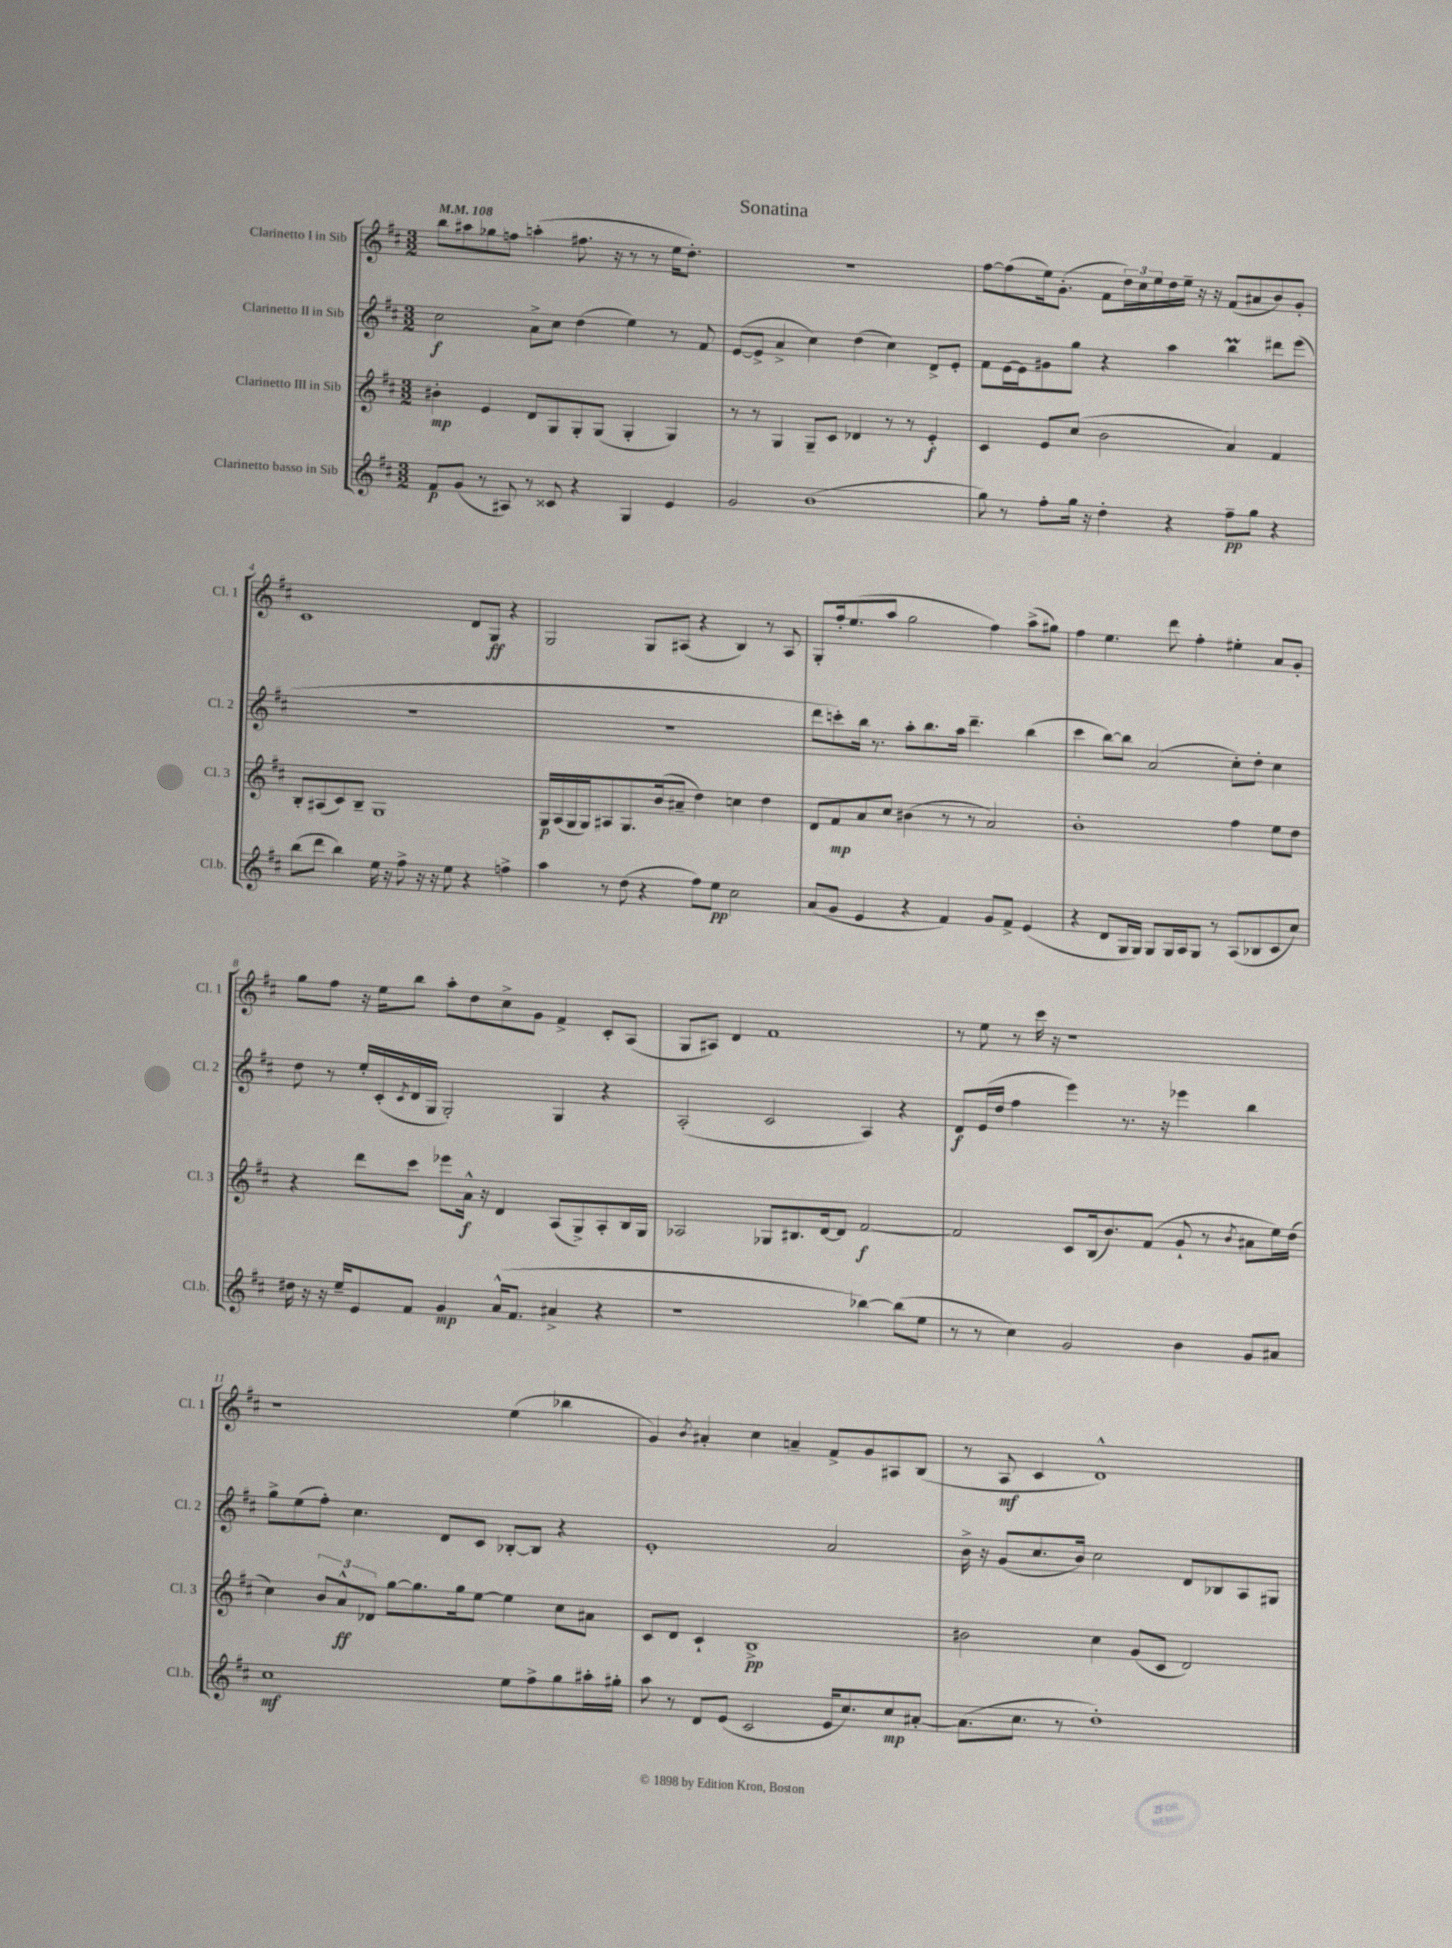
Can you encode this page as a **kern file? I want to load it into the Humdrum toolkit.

**kern	**kern	**kern	**kern
*staff4	*staff3	*staff2	*staff1
*clefG2	*clefG2	*clefG2	*clefG2
*k[f#c#]	*k[f#c#]	*k[f#c#]	*k[f#c#]
*M3/2	*M3/2	*M3/2	*M3/2
*MM108	*MM108	*MM108	*MM108
8f#/L	4b#'\	2cc#\	8bb\L
(8g/J	.	.	8aa#\
8r	4e/	.	8gg-\
8A#/)	.	.	8ff\J
8r	8d/L	8a^\L	(4aa'\
8c##/	8G/	8cc#\J	.
4r	8G'/	(4dd\	8.ff#\
.	(8G/J	.	.
.	.	.	16r
4G/	4G'/	4ee\)	8r
.	.	.	8r
4e/	4G/)	8r	16ee\LK
.	.	.	8.dd'\J)
.	.	8f#/	.
=	=	=	=
2g/	8r	([8e/L	1.r
.	8r	8e^/]J	.
.	4G/	4a^/	.
(1b	8G~/L	4cc#\)	.
.	8c#/J	.	.
.	4d-/	(4dd\	.
.	8r	4cc#\)	.
.	8r	.	.
.	4e'/	8d^/L	.
.	.	8e'/J	.
=	=	=	=
8gg\)	4c#/	8f#\L	[8ff#\L
8r	.	[16e\L	(8ff#\]
.	.	16e\]J	.
8ff#'\L	8e/L	8g#\	16ee\k)
.	.	.	(8.g'\J
16gg\Jk	(8cc#/J	8gg\J	.
16r	.	.	.
4dd'\	2b\	4r	8f#\L
.	.	.	24dd\L)
.	.	.	24cc#\
.	.	.	24ee\
4r	.	4aa\	16dd\
.	.	.	16ee~\JJ
.	.	.	16r
.	.	.	16r
8ff#~\L	4a/)	4bb\	(8f#/L
8gg\J	.	.	8a#/
4r	4f#/	8ddd#\L	8b/)
.	.	(8eee\J	8g'/J
=	=	=	=
(8bb\L	8B'/L	1.r	1c#
8ddd\J	(8A#/	.	.
4bb\)	8c#/)	.	.
.	8B~/J	.	.
16ee\	1G	.	.
16r	.	.	.
8ff#^\	.	.	.
16r	.	.	.
16r	.	.	.
8ee\	.	.	.
4r	.	.	8d/L
.	.	.	8G/J
4ff^\	.	.	4r
=	=	=	=
4aa\	16G/LL	1.r	2G/
.	(16A/	.	.
.	16G/	.	.
.	16G/J)	.	.
8r	8A#/	.	.
(8dd\	8.G/	.	.
4r	.	.	8G/L
.	(16b/k	.	.
.	8a#~/J	.	(8A#/J
8ff#\L)	4dd\)	.	4r
8ee\J	.	.	.
2cc#\	4cc\	.	4B/)
.	4dd\	.	8r
.	.	.	8A#/
=	=	=	=
(8a/L	8d/L	8ddd\L	8G'/L
8g/J	8f#/	8ccc'\)	16ff#'/k
.	.	.	(8.ee/
4e/	8a/	16bb\Jk	.
.	.	8.r	.
.	8cc#/J	.	8aa/J
4r	(4b#\	8aa'\L	2gg\
.	.	8.bb\	.
4f#/)	8r	.	.
.	.	16aa\Jk	.
.	8r	4.ddd~\	.
8g/L	2a/)	.	4ff#\)
8f#^/J	.	.	.
(4e/	.	(4bb\	(8aa^\L
.	.	.	8gg#\J)
=	=	=	=
4r	1b'	4ccc#\	4ff#\
8d/L	.	[8bb\L)	4.ee\
16G/L	.	8bb\]J	.
16G/JJ)	.	.	.
8G/L	.	(2a/	.
16G/L	.	.	8ddd\
16A/J	.	.	.
8G/J	.	.	4ff#'\
8r	.	.	.
(8A/L	4ff#\	8cc#'\L)	4ee#'\
8B-/	.	8dd'\J	.
8c#/	8ee\L	4cc#\	8a/L
8cc#/J)	8dd\J	.	8g'/J
=	=	=	=
16dd#\	4r	8dd\	8gg\L
16r	.	.	.
16r	.	8r	8ff#\J
16ee~/LK	.	.	.
8e/	8ddd\L	16ee'/LL	16r
.	.	(16c#'/	16ee\LK
.	.	8qc#/	.
8f#/J	8ccc#\J	16d/	8bb\J
.	.	16G/JJ	.
4g/	8eee-\L	2G'/)	8aa'\L
.	16a^^\Jk	.	8dd\
.	16r	.	.
(16a^^/LK	4d/	.	8cc#^\
8.f#/J	.	.	.
.	.	.	8g\J
4a#^/	(8A/L	4G/	4f#^/
.	8G^/)	.	.
4r	8A'/	4r	8c#'/L
.	16B/L	.	(8A/J
.	16G/JJ	.	.
=	=	=	=
1r	2A-/	(2A'/	8G/L
.	.	.	8A#/J)
.	.	.	4d/
.	8G-/L	2c#/	1f#
.	8.B#/	.	.
.	[16d/k	.	.
.	8d/]J	.	.
[4bb-\)	[2f#/	4A/)	.
(8bb-\]L	.	4r	.
8ee\J	.	.	.
=	=	=	=
8r	2f#/]	8d/L	8r
8r	.	(16e/L	8ee\
.	.	16dd/JJ	.
4cc#\)	.	4ff#\	8r
.	.	.	16ccc#\
.	.	.	16r
2g/	8c#/L	4eee\)	1r
.	(16B/k	.	.
.	8.b/)	.	.
.	.	8.r	.
.	(8f#/J	.	.
.	.	16r	.
4b\	8g`/	4eee-\	.
.	8r	.	.
.	8qb/	.	.
8g/L	8a#\L	4bb\	.
8a#/J	16ee\L)	.	.
.	(16dd\JJ	.	.
=	=	=	=
1cc#	4cc#\)	8gg^\L	1r
.	.	(8ee\	.
.	12b/L	8ff#'\J)	.
.	12a^^/	.	.
.	.	4.cc#\	.
.	12d-/J	.	.
.	[8gg\L	.	.
.	8.gg\]	.	.
.	.	8d/L	.
.	16gg\k	.	.
.	[8ee\J	8c#/J	.
8ee\L	4ee\]	[8B-'/L	(4ee\
8ff#^\	.	8B-/]J	.
8gg\	8cc#\L	4r	4bb-\
16aa#'\L	8a#\J	.	.
16gg#'\JJ	.	.	.
=	=	=	=
8aa\	8c#/L	1e'	4g/)
8r	8d/J	.	.
.	.	.	8qb/
8d/L	4c#`/	.	4a#'/
(8e/J	.	.	.
2c#/	1B^	.	4cc#\
.	.	.	4a~/
16e/LK	.	2a/	8f#^/L
8.cc#/)	.	.	.
.	.	.	8g/
8cc#/	.	.	8A#/
[8a#'/J	.	.	(8B/J
=	=	=	=
(8.a#\]L	2b#\	16b^\	8r
.	.	16r	.
.	.	(8g/L	8A/
8.cc#\J	.	.	.
.	.	8.cc#/	4c#/
8r	.	.	.
.	.	16b/Jk)	.
1dd')	4cc#\	2cc#\	1d^^)
.	(8g/L	.	.
.	8c#/J	.	.
.	2d/)	8d/L	.
.	.	8B-/	.
.	.	8A/	.
.	.	8G#/J	.
==	==	==	==
*-	*-	*-	*-
